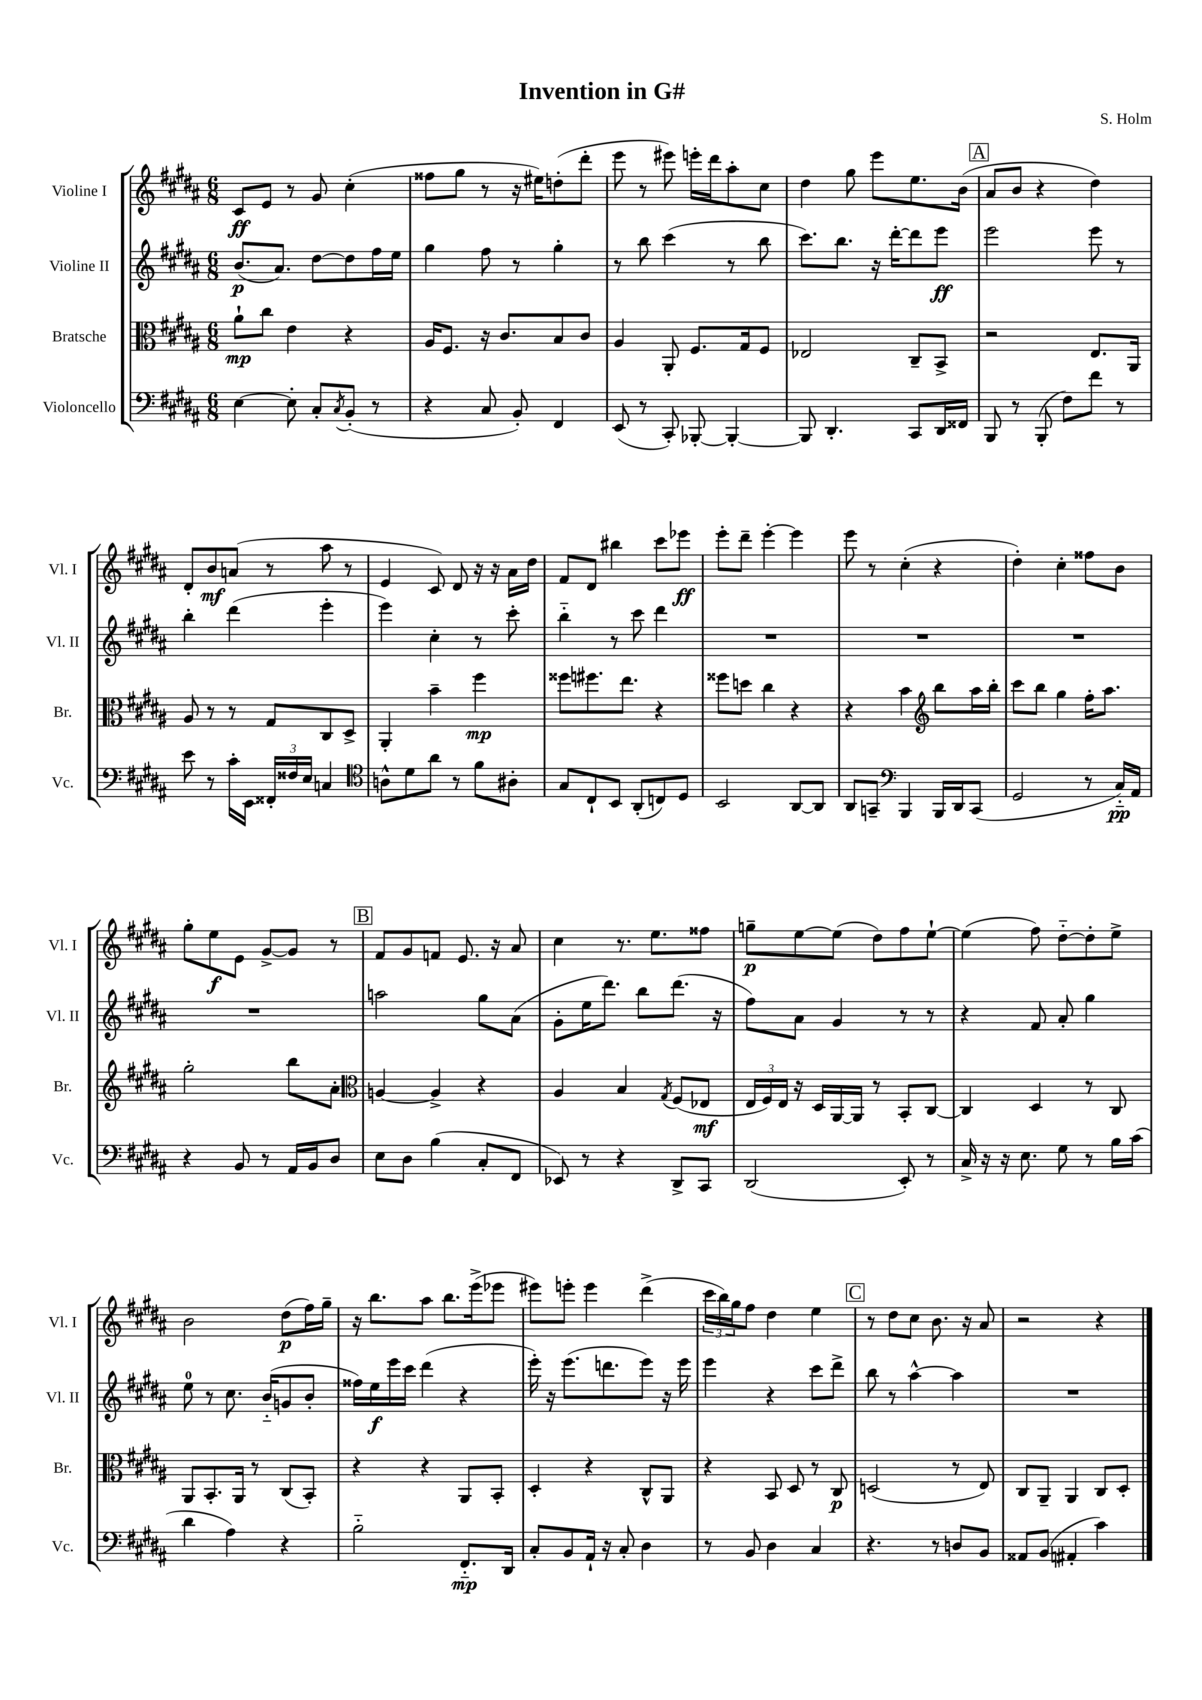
\header { title = "Invention in G#" composer = "S. Holm" }
<<
\new StaffGroup <<
\new Staff = "s0" \with { instrumentName = "Violine I" shortInstrumentName = "Vl. I" } {
    \clef treble \key b \major \numericTimeSignature \time 6/8
    cis'8\ff e'8 r8 gis'8 cis''4-.( |
    fisis''8 gis''8 r8 r16 eis''16) d''8-.( dis'''8-. |
    e'''8 r8 eis'''8) e'''16-. dis'''16 ais''8-. cis''8 |
    dis''4 gis''8 e'''8 e''8. b'16( |
    \mark \markup { \box "A" } ais'8 b'8 r4 dis''4) |
    dis'8-. b'8\mf a'8( r8 ais''8 r8 |
    e'4 cis'8) dis'8 r16 r16 ais'16 dis''16 |
    fis'8 dis'8 bis''4 cis'''8 ees'''8\ff |
    e'''8-. dis'''8-- e'''4~-. e'''4 |
    e'''8 r8 cis''4-.( r4 |
    dis''4-.) cis''4-. fisis''8 b'8 |
    gis''8-. e''8\f e'8 gis'8~-> gis'8 r8 |
    \mark \markup { \box "B" } fis'8 gis'8 f'8 e'8. r16 ais'8 |
    cis''4 r8. e''8. fisis''8 |
    g''8--\p e''8~ e''8( dis''8) fis''8 e''8~-! |
    e''4( fis''8) dis''8~-_ dis''8-. e''8-> |
    b'2 dis''8\p( fis''16) gis''16-- |
    r16 b''8. ais''8 b''8. e'''16->( ees'''8 |
    eis'''8) e'''8-. e'''4 dis'''4->( |
    \tuplet 3/2 { cis'''16 b''16) gis''16 } fis''8 dis''4 e''4 |
    \mark \markup { \box "C" } r8 dis''8 cis''8 b'8. r16 ais'8 |
    r2 r4 \bar "|." |
}
\new Staff = "s1" \with { instrumentName = "Violine II" shortInstrumentName = "Vl. II" } {
    \clef treble \key b \major \numericTimeSignature \time 6/8
    b'8.\p( ais'8.) dis''8~ dis''8 fis''16 e''16 |
    gis''4 fis''8 r8 gis''4-. |
    r8 b''8 cis'''4( r8 b''8 |
    cis'''8.) b''8. r16 dis'''16~-. dis'''8 e'''8\ff |
    \mark \markup { \box "A" } e'''2 e'''8 r8 |
    b''4-. dis'''4( e'''4-. |
    e'''4) cis''4-. r8 cis'''8-. |
    b''4-_ r8 cis'''8 dis'''4 |
    R2. |
    R2. |
    R2. |
    R2. |
    \mark \markup { \box "B" } a''2 gis''8 ais'8( |
    gis'8-. e''16 dis'''8.) b''8 dis'''8.( r16 |
    fis''8) ais'8 gis'4 r8 r8 |
    r4 fis'8 ais'8-. gis''4 |
    e''8-0 r8 cis''8. b'16-_( g'8 b'8-. |
    fisis''16) e''16\f e'''16 cis'''16 dis'''4( r4 |
    e'''16-.) r16 e'''8.( d'''8. e'''8) r16 e'''16 |
    e'''4 r4 cis'''8 dis'''8-> |
    \mark \markup { \box "C" } b''8 r8 ais''4~-^ ais''4 |
    R2. \bar "|." |
}
\new Staff = "s2" \with { instrumentName = "Bratsche" shortInstrumentName = "Br." } {
    \clef alto \key b \major \numericTimeSignature \time 6/8
    ais'8-!\mp cis''8 e'4 r4 |
    ais16 fis8. r16 cis'8. b8 cis'8 |
    ais4 ais,8-. fis8. gis16 fis8 |
    ees2 cis8-- b,8-> |
    \mark \markup { \box "A" } r2 e8. ais,16 |
    ais8 r8 r8 gis8 cis8 dis8-> |
    ais,4-. b'4-- fis''4\mp |
    fisis''8 fis''8. e''8. r4 |
    fisis''8 d''8 cis''4 r4 |
    r4 b'4 \clef treble b''8 ais''16 b''16-. |
    cis'''8 b''8 gis''4 fis''16-. ais''8. |
    gis''2-. b''8 ais'8-. |
    \mark \markup { \box "B" } \clef alto a4~ a4-> r4 |
    ais4 b4 \acciaccatura { gis8 } fis8( ees8\mf |
    \tuplet 3/2 { e16 fis16) e16 } r16 dis16 ais,16~ ais,16 r8 b,8-. cis8~ |
    cis4 dis4 r8 cis8 |
    ais,8 b,8.-. ais,16 r8 cis8( b,8-.) |
    r4 r4 ais,8 b,8-. |
    dis4-. r4 cis8-^ ais,8 |
    r4 b,8 dis8 r8 cis8\p |
    \mark \markup { \box "C" } d2( r8 e8) |
    cis8 ais,8-- ais,4 cis8 dis8-. \bar "|." |
}
\new Staff = "s3" \with { instrumentName = "Violoncello" shortInstrumentName = "Vc." } {
    \clef bass \key b \major \numericTimeSignature \time 6/8
    e4~ e8-. cis8-. \acciaccatura { cis8 } b,8-.( r8 |
    r4 cis8 b,8-.) fis,4 |
    e,8( r8 cis,8-.) bes,,8~-. bes,,4~-. |
    bes,,8 dis,4.-. cis,8 dis,16 fisis,16 |
    \mark \markup { \box "A" } b,,8 r8 b,,8-.( fis8) fis'8 r8 |
    e'8 r8 cis'16-. e,16 \tuplet 3/2 { fisis,16-. fisis16 e16 } c4 |
    \clef tenor a8-^ dis'8 ais'8 r8 fis'8 ais8-. |
    gis8 cis8-! b,8 ais,8-.( c8) dis8 |
    b,2 ais,8~ ais,8 |
    ais,8 g,8-- \clef bass b,,4 b,,16 dis,16 cis,8( |
    gis,2 r8 cis16-_\pp) ais,16 |
    r4 b,8 r8 ais,16 b,16 dis8 |
    \mark \markup { \box "B" } e8 dis8 b4( cis8-. fis,8 |
    ees,8) r8 r4 dis,8-> cis,8 |
    dis,2( e,8-.) r8 |
    cis16-> r16 r16 e8. gis8 r8 b16 cis'16( |
    dis'4 ais4) r4 |
    b2-_ fis,8.-_\mp dis,16 |
    cis8-. b,8 ais,16-! r16 cis8-. dis4 |
    r8 b,8 dis4 cis4 |
    \mark \markup { \box "C" } r4. r8 d8 b,8 |
    aisis,8 b,8( ais,4-. cis'4) \bar "|." |
}
>>
>>
\layout { \context { \Score \remove "Bar_number_engraver" } }
